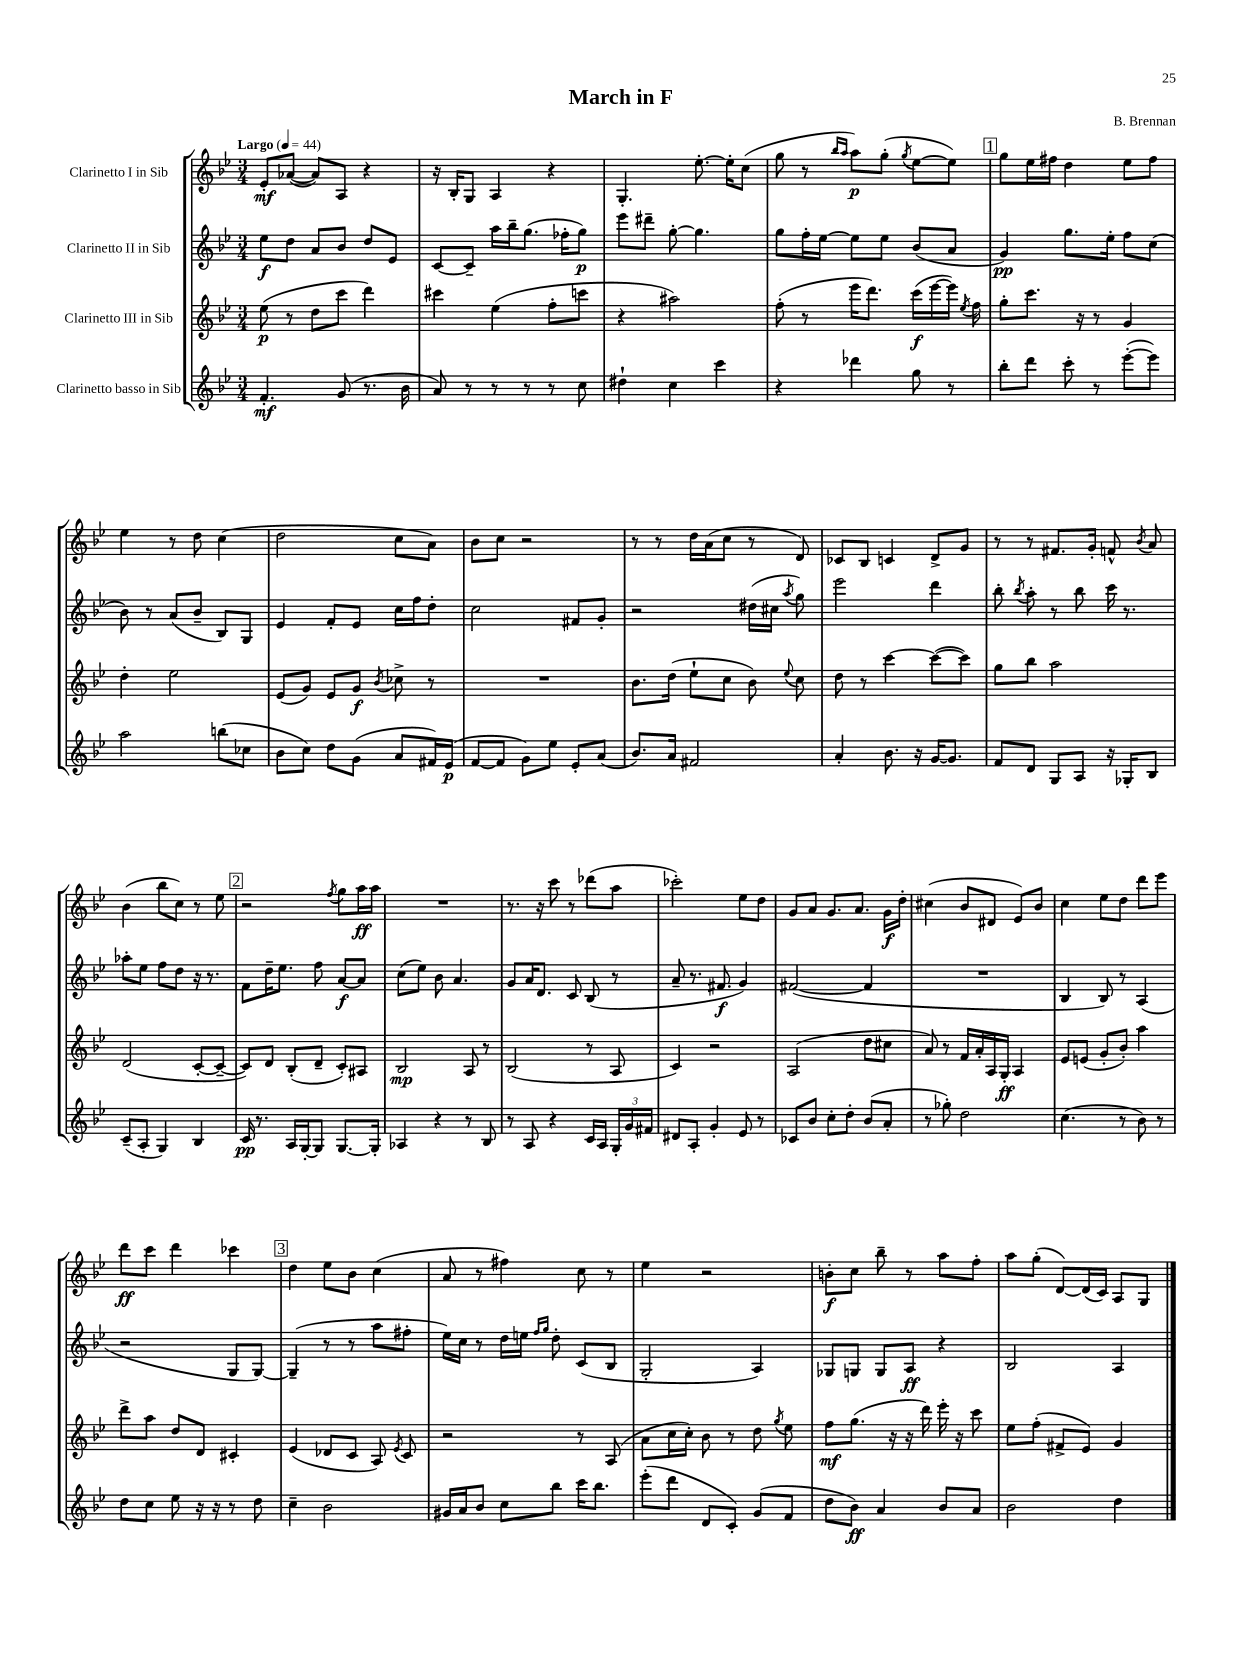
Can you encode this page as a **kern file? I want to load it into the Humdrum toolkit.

**kern	**kern	**kern	**kern
*staff4	*staff3	*staff2	*staff1
*clefG2	*clefG2	*clefG2	*clefG2
*k[b-e-]	*k[b-e-]	*k[b-e-]	*k[b-e-]
*M3/4	*M3/4	*M3/4	*M3/4
*MM44	*MM44	*MM44	*MM44
4.f'	(8ee-	8ee-	8e-'
.	8r	8dd	([8a-
.	8dd	8a	8a-])
(8g	8ccc	8b-	8A
8.r	4ddd)	8dd	4r
.	.	8e-	.
16b-	.	.	.
=	=	=	=
8a)	4ccc#	[8c	16r
.	.	.	16B-'
8r	.	8c~]	8G
8r	(4ee-	16aa	4A
.	.	16bb-~	.
8r	.	(8.gg	.
8r	8ff'	.	4r
.	.	16ff-'	.
8cc	8ccc	8gg)	.
=	=	=	=
4dd#`	4r	8eee-	4.G'
.	.	8ddd#~	.
4cc	2aa#)	[8gg'	.
.	.	4.gg]	[8.ee-'
4ccc	.	.	.
.	.	.	16ee-']
.	.	.	(8cc
=	=	=	=
4r	(8ff'	8gg	8gg
.	8r	16ff'	8r
.	.	[16ee-	.
.	.	.	16qqbb-
.	.	.	16qqaa
4ddd-	16eee-	8ee-]	8aa)
.	8.ddd)	.	.
.	.	8ee-	(8gg'
.	.	.	8qgg
8gg	(16ccc	(8b-	[8ee-
.	[16eee-	.	.
8r	16eee-])	8a	8ee-])
.	8qee-	.	.
.	16ff	.	.
=	=	=	=
8bb-'	8gg'	4g)	8gg
8ddd	8.ccc	.	16ee-
.	.	.	16ff#
8ccc'	.	8.gg	4dd
.	16r	.	.
8r	8r	.	.
.	.	16ee-'	.
([8eee-'	4g	8ff	8ee-
8eee-])	.	(8cc	8ff#
=	=	=	=
2aa	4dd'	8b-)	4ee-
.	.	8r	.
.	2ee-	(8a	8r
.	.	8b-~	8dd
(8bb	.	8B-)	(4cc
8cc-	.	8G	.
=	=	=	=
8b-	(8e-	4e-	2dd
8cc)	8g)	.	.
8dd	8e-	8f'	.
(8g	8g	8e-	.
.	8qb-	.	.
8a	8cc-^	16cc	8cc
.	.	16ff	.
16f#)	8r	8dd'	8a)
(16e-	.	.	.
=	=	=	=
[8f	2.r	2cc	8b-
8f]	.	.	8cc
8g)	.	.	2r
8ee-	.	.	.
8e-'	.	8f#	.
(8a	.	8g'	.
=	=	=	=
8.b-)	8.b-	2r	8r
.	.	.	8r
16a	(16dd	.	.
2f#	8ee-`	.	16dd
.	.	.	(16a
.	8cc	.	8cc
.	8b-)	(16dd#	8r
.	.	16cc#	.
.	8qqee-	8qaa	.
.	8cc	8gg)	8d)
=	=	=	=
4a'	8dd	2eee-	8c-
.	8r	.	8B-
8.b-	[4ccc	.	4c
16r	.	.	.
[16g	(8ccc_	4ddd	8d^
8.g]	.	.	.
.	8ccc])	.	8g
=	=	=	=
8f	8gg	8bb-'	8r
.	.	8qbb-	.
8d	8bb-	8aa'	8r
8G	2aa	8r	8.f#
8A	.	8bb-	.
.	.	.	16g'
16r	.	16ccc	8f^^
16G-'	.	8.r	.
.	.	.	8qb-
8B-	.	.	8a
=	=	=	=
(8c~	(2d	8aa-'	(4b-
8A'	.	8ee-	.
4G)	.	8ff	8bb-
.	.	8dd	8cc)
4B-	[8c'	16r	8r
.	.	8.r	.
.	8c~_	.	8ee-
=	=	=	=
16c	8c])	8f	2r
8.r	.	.	.
.	8d	16dd~	.
.	.	8.ee-	.
16A	(8B-'	.	.
[16G'	.	.	.
8G]	8d~	8ff	.
.	.	.	8qff
[8.G	8c')	[8a	8gg
.	8A#	8a]	16aa
16G']	.	.	16aa
=	=	=	=
4A-	2B-	(8cc	2.r
.	.	8ee-)	.
4r	.	8b-	.
.	.	4.a	.
8r	8A	.	.
8B-	8r	.	.
=	=	=	=
8r	(2B-	8g	8.r
8A	.	16a	.
.	.	8.d	16r
4r	.	.	8ccc
.	.	8c	8r
16c	8r	(8B-	(8ddd-
16A	.	.	.
24G'	8A	8r	8aa
24g	.	.	.
24f#	.	.	.
=	=	=	=
8d#	4c)	8a~	2ccc-')
8A'	.	8.r	.
4g'	2r	.	.
.	.	8.f#	.
8e-	.	4g)	8ee-
8r	.	.	8dd
=	=	=	=
8c-	(2A	([2f#	8g
8b-	.	.	8a
8cc'	.	.	8.g
8dd'	.	.	.
.	.	.	8.a
(8b-	8dd	4f#]	.
8a'	8cc#	.	16g
.	.	.	16dd'
=	=	=	=
8r	8a)	2.r	(4cc#
8gg-')	8r	.	.
2dd	16f	.	8b-
.	16a'	.	.
.	16A	.	8d#
.	16G'	.	.
.	4A	.	8e-)
.	.	.	8b-
=	=	=	=
(4.cc	8e-	4B-	4cc
.	(8e	.	.
.	8g'	8B-)	8ee-
8r	8b-')	8r	8dd
8b-)	4aa	(4A	8ddd
8r	.	.	8eee-
=	=	=	=
8dd	8ddd^	2r	8ddd
8cc	8aa	.	8ccc
8ee-	8dd	.	4ddd
16r	8d	.	.
16r	.	.	.
8r	4c#'	8G	4ccc-
8dd	.	[8G)	.
=	=	=	=
4cc~	(4e-	(4G~]	4dd
2b-	8d-	8r	8ee-
.	8c	8r	8b-
.	8A)	8aa	(4cc
.	8qe-	.	.
.	8c	8ff#'	.
=	=	=	=
16g#	2r	16ee-)	8a
16a	.	16cc	.
8b-	.	8r	8r
8cc	.	16dd	4ff#)
.	.	16ee	.
.	.	16qqff	.
.	.	16qqgg	.
8bb-	.	8dd'	.
16ccc	8r	(8c	8cc
8.bb-	.	.	.
.	(8A	8B-	8r
=	=	=	=
(8eee-'	8a	2G'	4ee-
8ddd	16cc	.	.
.	16cc')	.	.
8d	8b-	.	2r
8c')	8r	.	.
(8g	8dd	4A)	.
.	8qgg	.	.
8f	8ee-	.	.
=	=	=	=
8dd	8ff	8G-	8b'
8b-)	(8.gg	8G	8cc
4a	.	8G	8bb-~
.	16r	.	.
.	16r	8A	8r
.	16ddd)	.	.
8b-	16eee-'	4r	8aa
.	16r	.	.
8a	8ccc	.	8ff'
=	=	=	=
2b-	8ee-	2B-	8aa
.	(8ff'	.	(8gg'
.	8f#^	.	[8d)
.	8e-)	.	(16d]
.	.	.	16c)
4dd	4g	4A	8A
.	.	.	8G
==	==	==	==
*-	*-	*-	*-
